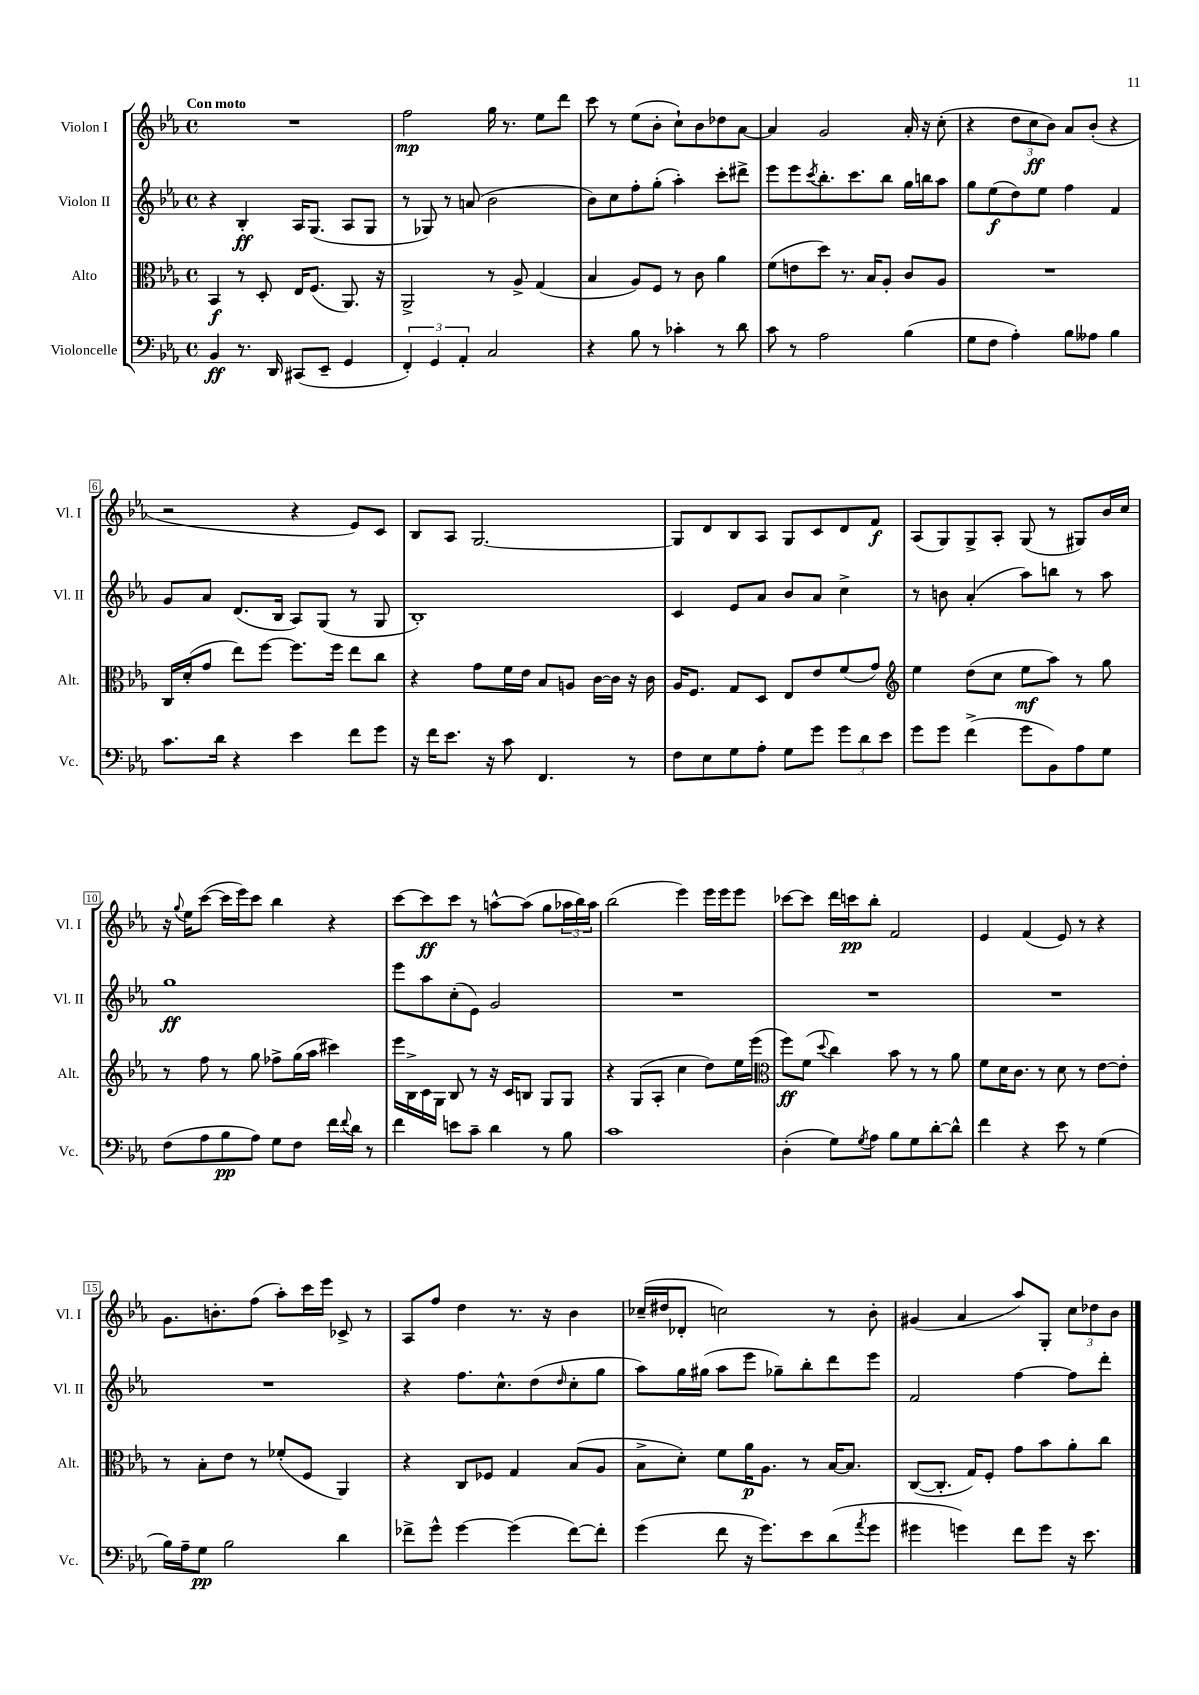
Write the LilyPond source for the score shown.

<<
\new StaffGroup <<
\new Staff = "s0" \with { instrumentName = "Violon I" shortInstrumentName = "Vl. I" } {
    \clef treble \key ees \major \defaultTimeSignature \time 4/4 \tempo "Con moto"
    R1 |
    f''2\mp g''16 r8. ees''8 d'''8 |
    c'''8 r8 ees''8( bes'8-. c''8-!) bes'8 des''8 aes'8~ |
    aes'4 g'2 aes'16-. r16 c''8-.( |
    r4 \tuplet 3/2 { d''8 c''8\ff bes'8) } aes'8 bes'8-.( r4 |
    r2 r4 ees'8) c'8 |
    bes8 aes8 g2.~ |
    g8 d'8 bes8 aes8 g8 c'8 d'8 f'8\f |
    aes8( g8) g8-> aes8-. g8( r8 gis8) bes'16 c''16 |
    r16 \appoggiatura { g''8 } ees''16 c'''8~( c'''16 ees'''16) c'''8 bes''4 r4 |
    c'''8~ c'''8\ff c'''8 r8 a''8~-^ a''8( g''8 \tuplet 3/2 { aes''16 bes''16) aes''16 } |
    bes''2( ees'''4) ees'''16 ees'''16 ees'''8 |
    ces'''8~ ces'''8 d'''16 c'''16\pp bes''8-. f'2 |
    ees'4 f'4( ees'8) r8 r4 |
    g'8. b'8.-. f''8( aes''8-.) c'''16 ees'''16 ces'8-> r8 |
    aes8 f''8 d''4 r8. r16 bes'4 |
    ces''16--( dis''16 des'8-. c''2) r8 bes'8-. |
    gis'4( aes'4 aes''8) g8-. \tuplet 3/2 { c''8 des''8 bes'8 } \bar "|." |
}
\new Staff = "s1" \with { instrumentName = "Violon II" shortInstrumentName = "Vl. II" } {
    \clef treble \key ees \major \defaultTimeSignature \time 4/4
    r4 bes4-.\ff aes16 g8.( aes8 g8 |
    r8 ges8) r8 a'8( bes'2 |
    bes'8) c''8 f''8-. g''8-.( aes''4-.) c'''8-. dis'''8-> |
    ees'''8 ees'''8 \acciaccatura { c'''8 } bes''8.-. c'''8. bes''8 g''16 b''16 aes''8 |
    g''8 ees''8\f( d''8) ees''8 f''4 f'4 |
    g'8 aes'8 d'8.( bes16 aes8) g8( r8 g8 |
    bes1-.) |
    c'4 ees'8 aes'8 bes'8 aes'8 c''4-> |
    r8 b'8 aes'4-.( aes''8) b''8 r8 aes''8 |
    g''1\ff |
    ees'''8 aes''8 c''8-.( ees'8) g'2 |
    R1 |
    R1 |
    R1 |
    R1 |
    r4 f''8. c''8.-^ d''8( \grace { d''16 } c''8-. g''8 |
    aes''8) g''16 gis''16( aes''8 ees'''8 ges''8--) bes''8-. d'''8 ees'''8 |
    f'2 f''4~ f''8 d'''8-. \bar "|." |
}
\new Staff = "s2" \with { instrumentName = "Alto" shortInstrumentName = "Alt." } {
    \clef alto \key ees \major \defaultTimeSignature \time 4/4
    bes,4\f r8 d8-. ees16 f8.( aes,8.) r16 |
    aes,2-> r8 aes8-> g4( |
    bes4 aes8) f8 r8 c'8 aes'4 |
    f'8( e'8 d''8) r8. bes16 aes8-. c'8 aes8 |
    R1 |
    c16 d'16-.( g'8 ees''8) f''8~ f''8. f''16 ees''8 c''8 |
    r4 g'8 f'16 ees'16 bes8 a8 c'16~ c'16 r16 c'16 |
    aes16 f8. g8 d8 ees8 ees'8 f'8( g'8) |
    \clef treble ees''4 d''8( c''8 ees''8\mf aes''8) r8 g''8 |
    r8 f''8 r8 g''8 fes''8-> g''16( aes''16 cis'''4) |
    ees'''16 bes16-> c'16 g16 bes8 r8 r16 c'16 b8 g8 g8 |
    r4 g8( aes8-. c''4 d''8) ees''16 ees'''16( |
    \clef alto f''8\ff) f'8( \appoggiatura { d''8 } c''4) bes'8 r8 r8 aes'8 |
    f'8 d'16 c'8. r8 d'8 r8 ees'8~ ees'8-. |
    r8 bes8-. ees'8 r8 fes'8-.( f8 aes,4) |
    r4 c8 fes8 g4 bes8( aes8 |
    bes8-> d'8-.) f'8 aes'16\p aes8. r8 bes16~ bes8. |
    c8~( c8.-. g16) f8-. g'8 bes'8 aes'8-. c''8 \bar "|." |
}
\new Staff = "s3" \with { instrumentName = "Violoncelle" shortInstrumentName = "Vc." } {
    \clef bass \key ees \major \defaultTimeSignature \time 4/4
    bes,4\ff r8. d,16 cis,8( ees,8-- g,4 |
    \tuplet 3/2 { f,4-.) g,4 aes,4-. } c2 |
    r4 bes8 r8 ces'4-. r8 d'8 |
    c'8 r8 aes2 bes4( |
    g8 f8 aes4-.) bes8 aeses8 bes4 |
    c'8. d'16 r4 ees'4 f'8 g'8 |
    r16 f'16 ees'8. r16 c'8 f,4. r8 |
    f8 ees8 g8 aes8-. g8 g'8 \tuplet 3/2 { g'8 d'8 ees'8 } |
    g'8 g'8 f'4->( g'8 bes,8) aes8 g8 |
    f8( aes8 bes8\pp aes8) g8 f8 f'16 \appoggiatura { f'8 } d'16 r8 |
    f'4 e'8 c'8-- d'4 r8 bes8 |
    c'1 |
    d4-.( g8) \acciaccatura { g8 } aes8 bes8 g8 d'8~-. d'8-^ |
    f'4 r4 ees'8 r8 g4( |
    bes16) aes16-- g8\pp bes2 d'4 |
    fes'8-> g'8-^ g'4~ g'4( fes'8~) fes'8-. |
    g'4( f'8 r16 g'8.) ees'8 d'8( \acciaccatura { aes'8 } g'8 |
    gis'4 g'4) f'8 g'8 r16 ees'8. \bar "|." |
}
>>
>>
\layout { \context { \Score \override BarNumber.stencil = #(make-stencil-boxer 0.1 0.3 ly:text-interface::print) } }
